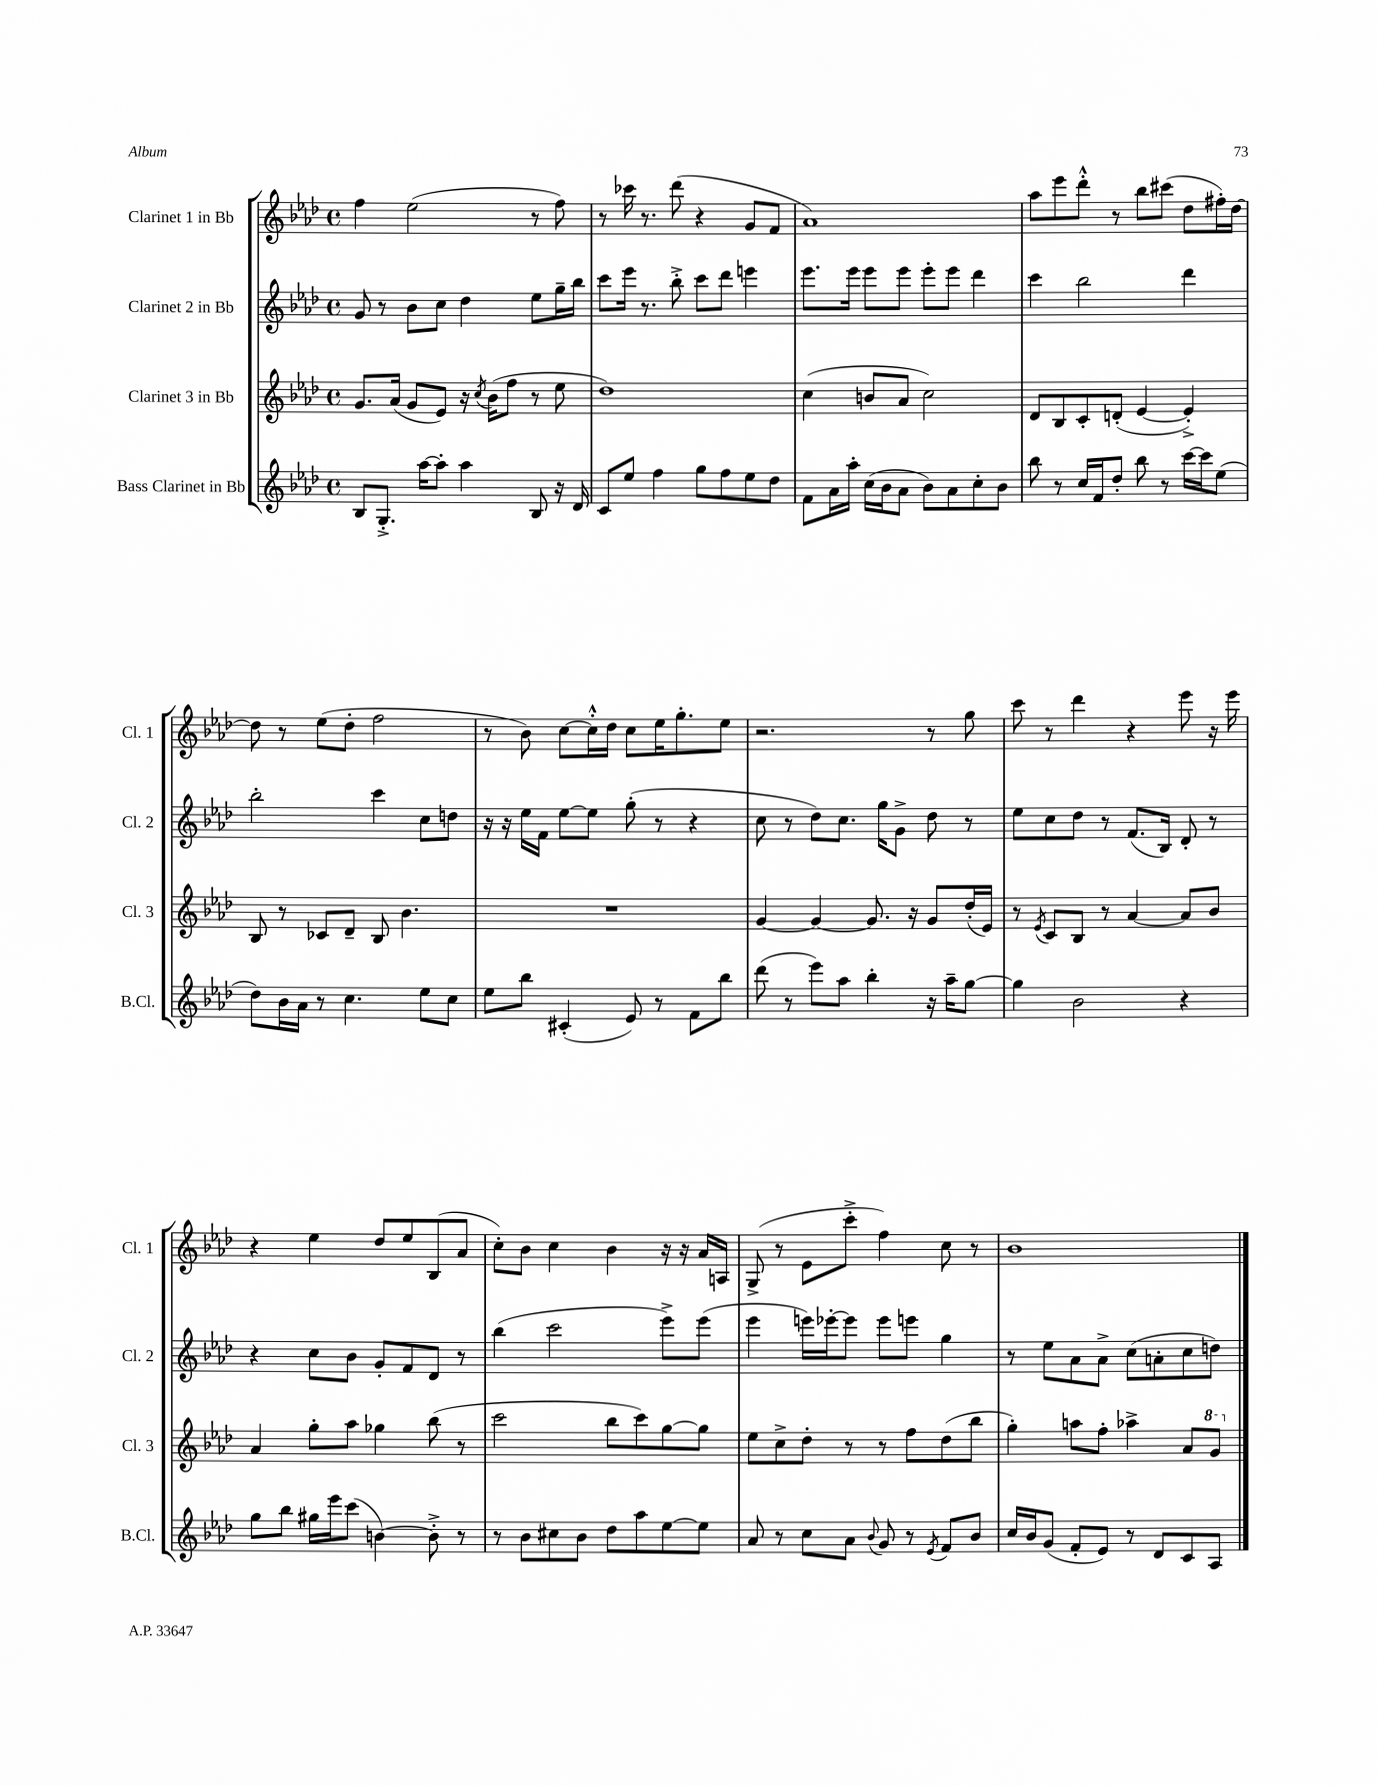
<<
\new StaffGroup <<
\new Staff = "s0" \with { instrumentName = "Clarinet 1 in Bb" shortInstrumentName = "Cl. 1" } {
    \clef treble \key aes \major \defaultTimeSignature \time 4/4
    f''4 ees''2( r8 f''8) |
    r8 ces'''16 r8. des'''8( r4 g'8 f'8 |
    aes'1) |
    aes''8 ees'''8 des'''8-.-^ r8 bes''8 cis'''8( des''8 fis''16-.) des''16~ |
    des''8 r8 ees''8( des''8-. f''2 |
    r8 bes'8) c''8~ c''16-.-^ des''16 c''8 ees''16 g''8.-. ees''8 |
    r2. r8 g''8 |
    c'''8 r8 des'''4 r4 ees'''8 r16 ees'''16 |
    r4 ees''4 des''8 ees''8 bes8( aes'8 |
    c''8-.) bes'8 c''4 bes'4 r16 r16 aes'16 a16 |
    g8->( r8 ees'8 c'''8-.-> f''4) c''8 r8 |
    bes'1 \bar "|." |
}
\new Staff = "s1" \with { instrumentName = "Clarinet 2 in Bb" shortInstrumentName = "Cl. 2" } {
    \clef treble \key aes \major \defaultTimeSignature \time 4/4
    g'8 r8 bes'8 c''8 des''4 ees''8 g''16-- bes''16 |
    c'''8 ees'''16 r8. bes''8-.-> c'''8 des'''8 e'''4 |
    ees'''8. ees'''16 ees'''8 ees'''8 ees'''8-. ees'''8 des'''4 |
    c'''4 bes''2 des'''4 |
    bes''2-. c'''4 c''8 d''8 |
    r16 r16 ees''16 f'16 ees''8~ ees''8 g''8-.( r8 r4 |
    c''8 r8 des''8) c''8. g''16 g'8-> des''8 r8 |
    ees''8 c''8 des''8 r8 f'8.( bes16) des'8-. r8 |
    r4 c''8 bes'8 g'8-. f'8 des'8 r8 |
    bes''4( c'''2 ees'''8->) ees'''8( |
    ees'''4 e'''16) ees'''16~-. ees'''8 ees'''8 e'''8 g''4 |
    r8 ees''8 aes'8 aes'8-> c''8( a'8-. c''8 d''8) \bar "|." |
}
\new Staff = "s2" \with { instrumentName = "Clarinet 3 in Bb" shortInstrumentName = "Cl. 3" } {
    \clef treble \key aes \major \defaultTimeSignature \time 4/4
    g'8. aes'16( g'8 ees'8) r16 \acciaccatura { c''8 } bes'16( f''8 r8 ees''8 |
    des''1) |
    c''4( b'8 aes'8 c''2) |
    des'8 bes8 c'8-. d'8-.( ees'4~ ees'4-.->) |
    bes8 r8 ces'8 des'8-- bes8 bes'4. |
    R1 |
    g'4~ g'4~ g'8. r16 g'8 des''16-.( ees'16) |
    r8 \acciaccatura { ees'8 } c'8 bes8 r8 aes'4~ aes'8 bes'8 |
    aes'4 g''8-. aes''8 ges''4 bes''8( r8 |
    c'''2 bes''8 c'''8) g''8~ g''8 |
    ees''8 c''8-> des''8-. r8 r8 f''8 des''8( bes''8 |
    g''4-.) a''8 f''8-. aes''4-> aes'8 \ottava #1 g''8 \ottava #0 \bar "|." |
}
\new Staff = "s3" \with { instrumentName = "Bass Clarinet in Bb" shortInstrumentName = "B.Cl." } {
    \clef treble \key aes \major \defaultTimeSignature \time 4/4
    bes8 g8.-.-> aes''16~ aes''8-. aes''4 bes8 r16 des'16 |
    c'8 ees''8 f''4 g''8 f''8 ees''8 des''8 |
    f'8 aes'16 aes''16-. c''16( bes'16 aes'8 bes'8) aes'8 c''8-. bes'8 |
    bes''8 r8 c''16 f'16 des''8-. bes''8 r8 c'''16~ c'''16 ees''8( |
    des''8) bes'16 aes'16 r8 c''4. ees''8 c''8 |
    ees''8 bes''8 cis'4-.( ees'8) r8 f'8 bes''8 |
    des'''8( r8 ees'''8) aes''8 bes''4-. r16 aes''16-- g''8~ |
    g''4 bes'2 r4 |
    g''8 bes''8 gis''16 ees'''16 c'''8( b'4~) b'8-.-> r8 |
    r8 bes'8 cis''8 bes'8 des''8 aes''8 ees''8~ ees''8 |
    aes'8 r8 c''8 aes'8 \appoggiatura { bes'8 } g'8 r8 \acciaccatura { ees'8 } f'8 bes'8 |
    c''16 bes'16 g'8( f'8-. ees'8) r8 des'8 c'8 aes8 \bar "|." |
}
>>
>>
\layout { \context { \Score \remove "Bar_number_engraver" } }
